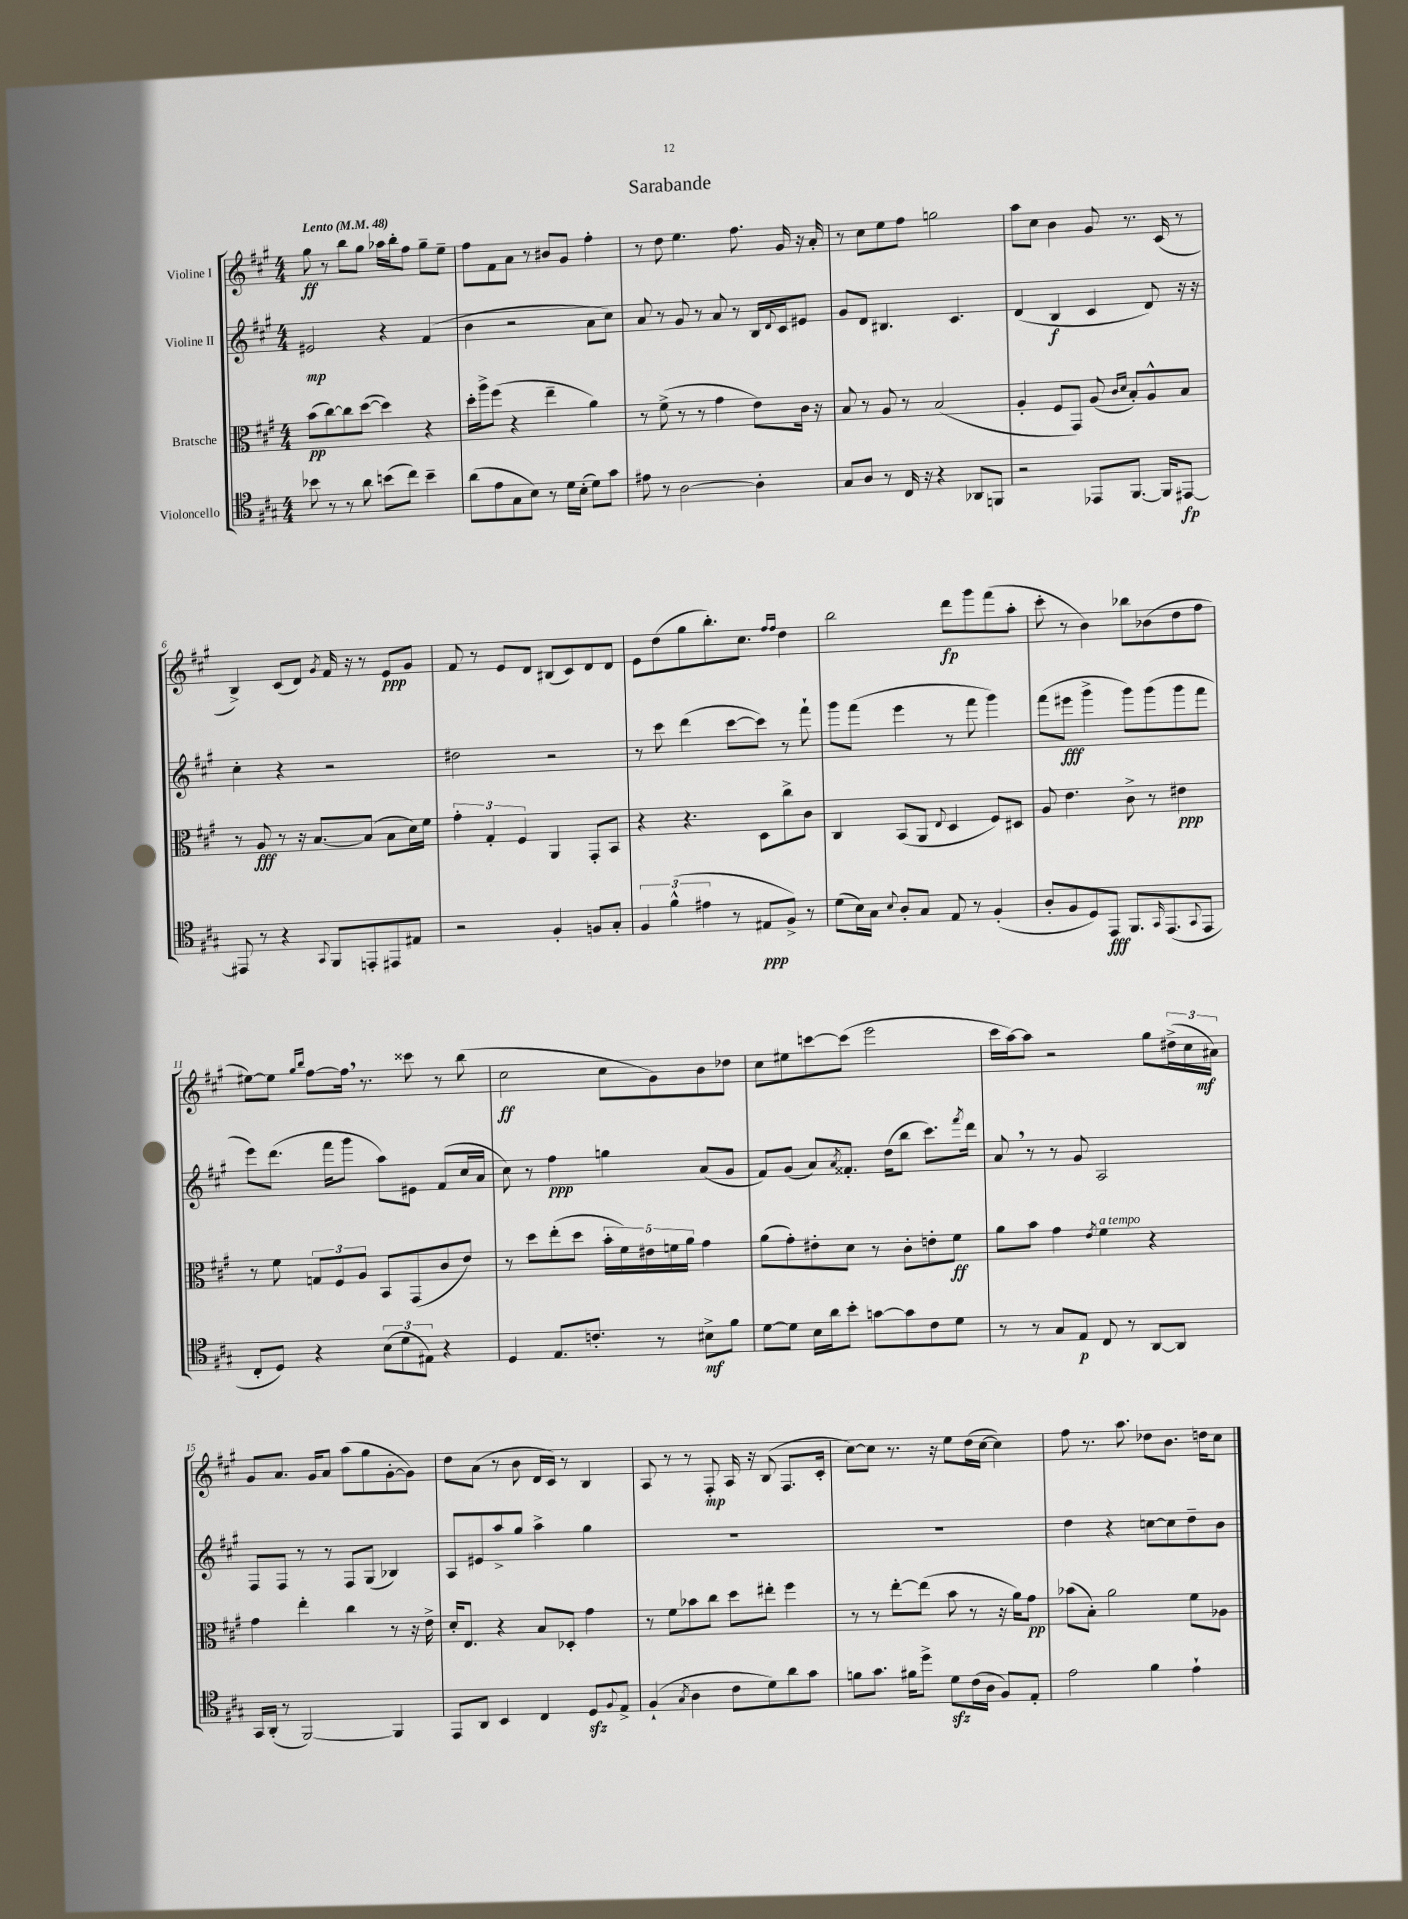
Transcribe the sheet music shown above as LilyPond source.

\header { title = "Sarabande" }
<<
\new StaffGroup <<
\new Staff = "s0" \with { instrumentName = "Violine I" } {
    \clef treble \key a \major \numericTimeSignature \time 4/4 \tempo "Lento" 4 = 48
    gis''8\ff r8 b''8 gis''8 aes''16 b''16-. fis''8 gis''8-- e''8-- |
    fis''8 fis'8 a'8 r8 bis'8 gis'8 fis''4-. |
    r8 d''8 e''4. fis''8. gis'16 r16 a'16-. |
    r8 cis''8 e''8 fis''8 g''2 |
    a''8 cis''8 b'4 gis'8 r8. cis'16( r8 |
    b4->) cis'8( d'8) \acciaccatura { gis'8 } fis'16 r16 r8 e'8\ppp gis'8 |
    fis'8 r8 e'8 d'8 bis8( cis'8) d'8 d'8 |
    e'8 d''8( gis''8 b''8.-.) cis''8. \grace { fis''16 fis''16 } d''4 |
    b''2 d'''8\fp gis'''8 fis'''8( a''8-. |
    cis'''8-. r8 b'4) bes''8 bes'8( d''8 fis''8 |
    eis''8~) eis''8 \grace { gis''16 b''16 } fis''8~ fis''16 \breathe r8. cisis'''8 r8 b''8( |
    cis''2\ff cis''8 gis'8) b'8 des''8 |
    cis''8 eis''8 c'''8~ c'''8( e'''2 |
    cis'''16 a''16~) a''8 r2 gis''8 \tuplet 3/2 { dis''16->( cis''16 ais'16\mf) } |
    gis'8 a'8. gis'16 a'8 a''8( gis''8 gis'8~-. gis'8) |
    d''8 a'8( r8 b'8 d'16 cis'16) r8 b4 |
    a8 r8 r8 fis8-.\mp a16 r16 b8( fis8. cis'16-. |
    cis''8~) cis''8 r8. r16 e''8 d''16( cis''16~ cis''4) |
    fis''8 r8. a''8. des''8 b'8. d''16 cis''8 \bar "|." |
}
\new Staff = "s1" \with { instrumentName = "Violine II" } {
    \clef treble \key a \major \numericTimeSignature \time 4/4
    eis'2\mp r4 fis'4( |
    b'4 r2 a'8 cis''8) |
    a'8 r8 gis'8 r8 a'8 r8 b16 \appoggiatura { d'8 } cis'16 eis'8 |
    gis'8 d'8 bis4. cis'4. |
    d'4( b4\f cis'4 d'8) r16 r16 |
    cis''4-. r4 r2 |
    dis''2 r2 |
    r8 cis'''8 d'''4( cis'''8~ cis'''8) r8 fis'''8-! |
    gis'''8 fis'''8( e'''4 r8 fis'''8 gis'''4) |
    fis'''8( eis'''8\fff gis'''4-> gis'''8) gis'''8( gis'''8 fis'''8 |
    e'''8) d'''8.( fis'''16 gis'''8 a''8) eis'8 fis'8( cis''16 a'16 |
    cis''8) r8 fis''4\ppp g''4 a'8( gis'8 |
    fis'8) gis'8( a'8) \acciaccatura { a'8 } fisis'8.-. d''16( b''8 cis'''8.) \acciaccatura { fis'''8 } d'''16 |
    a'8 \breathe r8 r8 gis'8 a2 |
    fis8 fis8 r8 r8 fis8 gis8( bes4) |
    a8 eis'8 a''8-> gis''8 a''4-> gis''4 |
    R1 |
    R1 |
    d''4 r4 c''8~ c''8 d''8-- b'8 \bar "|." |
}
\new Staff = "s2" \with { instrumentName = "Bratsche" } {
    \clef alto \key a \major \numericTimeSignature \time 4/4
    b'8\pp( cis''8~) cis''8 d''8~( d''4) r4 |
    d''16-. a''16-> fis''8( r4 e''4-- a'4) |
    r8 fis'8->( r8 r8 gis'4 e'8) cis'16 r16 |
    b8 r8 a8 r8 b2( |
    a4-. fis8 gis,8) a8( \grace { cis'16 d'16 } b8-.) a8-^ b8 |
    r8 a8\fff r8 r16 b8.~ b8( b8 d'16) fis'16 |
    \tuplet 3/2 { gis'4-. gis4-. fis4 } a,4 gis,8-. b,8 |
    r4 r4. d8 cis''8-> cis'8 |
    cis4 b,8( a,8 \appoggiatura { e8 } d4 fis8) dis8 |
    a8 e'4. cis'8-> r8 eis'4\ppp |
    r8 fis'8 \tuplet 3/2 { g8 fis8 a8 } b,8 gis,8( cis'8 e'8) |
    r8 d''8 e''8-.( d''8 \tuplet 5/4 { b'16-. fis'16) eis'16 f'16 a'16 } gis'4 |
    a'8( gis'8-.) eis'8-. d'8 r8 cis'8-. e'8-. fis'8\ff |
    a'8 b'8 gis'4 \acciaccatura { e'8 } fis'4^\markup { \italic "a tempo" } r4 |
    gis'4 e''4-. cis''4 r8 r16 e'16-> |
    d'16-. e8. r4 b8 des8-. gis'4 |
    r8 fis'8 bes'8 cis''8 d''8 eis''8-. fis''4 |
    r8 r8 e''8~-. e''8( b'8 r8 r16 a'16) gis'8\pp |
    bes'8( b8-.) a'2 fis'8 aes8 \bar "|." |
}
\new Staff = "s3" \with { instrumentName = "Violoncello" } {
    \clef tenor \key a \major \numericTimeSignature \time 4/4
    bes'8 r8 r8 a'8 b'8( cis''8) b'4-- |
    a'8( e'8 gis8 b8) r8 d'16 b16-.( d'8) gis'8 |
    eis'8 r8 a2~ a4-. |
    gis8 a8 r8 cis16 r16 r4 aes,8 f,8 |
    r2 ees,8 fis,8.~ fis,16 eis,8~\fp |
    eis,8 r8 r4 \appoggiatura { gis,8 } fis,8 e,8-. eis,8 eis8 |
    r2 fis4-. f8 gis8-. |
    \tuplet 3/2 { fis4 fis'4-^( eis'4 } r8 eis8\ppp fis8->) r8 |
    d'8( b16) gis16 \appoggiatura { b8 } a8-. gis8 e8 r8 fis4-.( |
    a8-. fis8 d8) e,8\fff fis,8. \grace { gis,16 } e,8.( \appoggiatura { gis,8 } e,8 |
    cis8-. d8) r4 \tuplet 3/2 { b8( d'8 eis8) } r4 |
    d4 e8. c'8.-. r8 bis8->\mf fis'8 |
    d'8~ d'8 b16 a'16 b'8-. g'8~ g'8 cis'8 d'8 |
    r8 r8 gis8 e8\p cis8 r8 a,8~ a,8 |
    gis,16 a,16-.( r8 fis,2~) fis,4 |
    e,8 a,8 b,4 cis4 d8\sfz \appoggiatura { fis8 } e8-> |
    fis4-!( \acciaccatura { gis8 } a4 cis'8 d'8) a'8 gis'8 |
    f'8 gis'8. fis'16 d''8-> d'8\sfz cis'16( a16 fis8) e8-. |
    e'2 fis'4 e'4-! \bar "|." |
}
>>
>>
